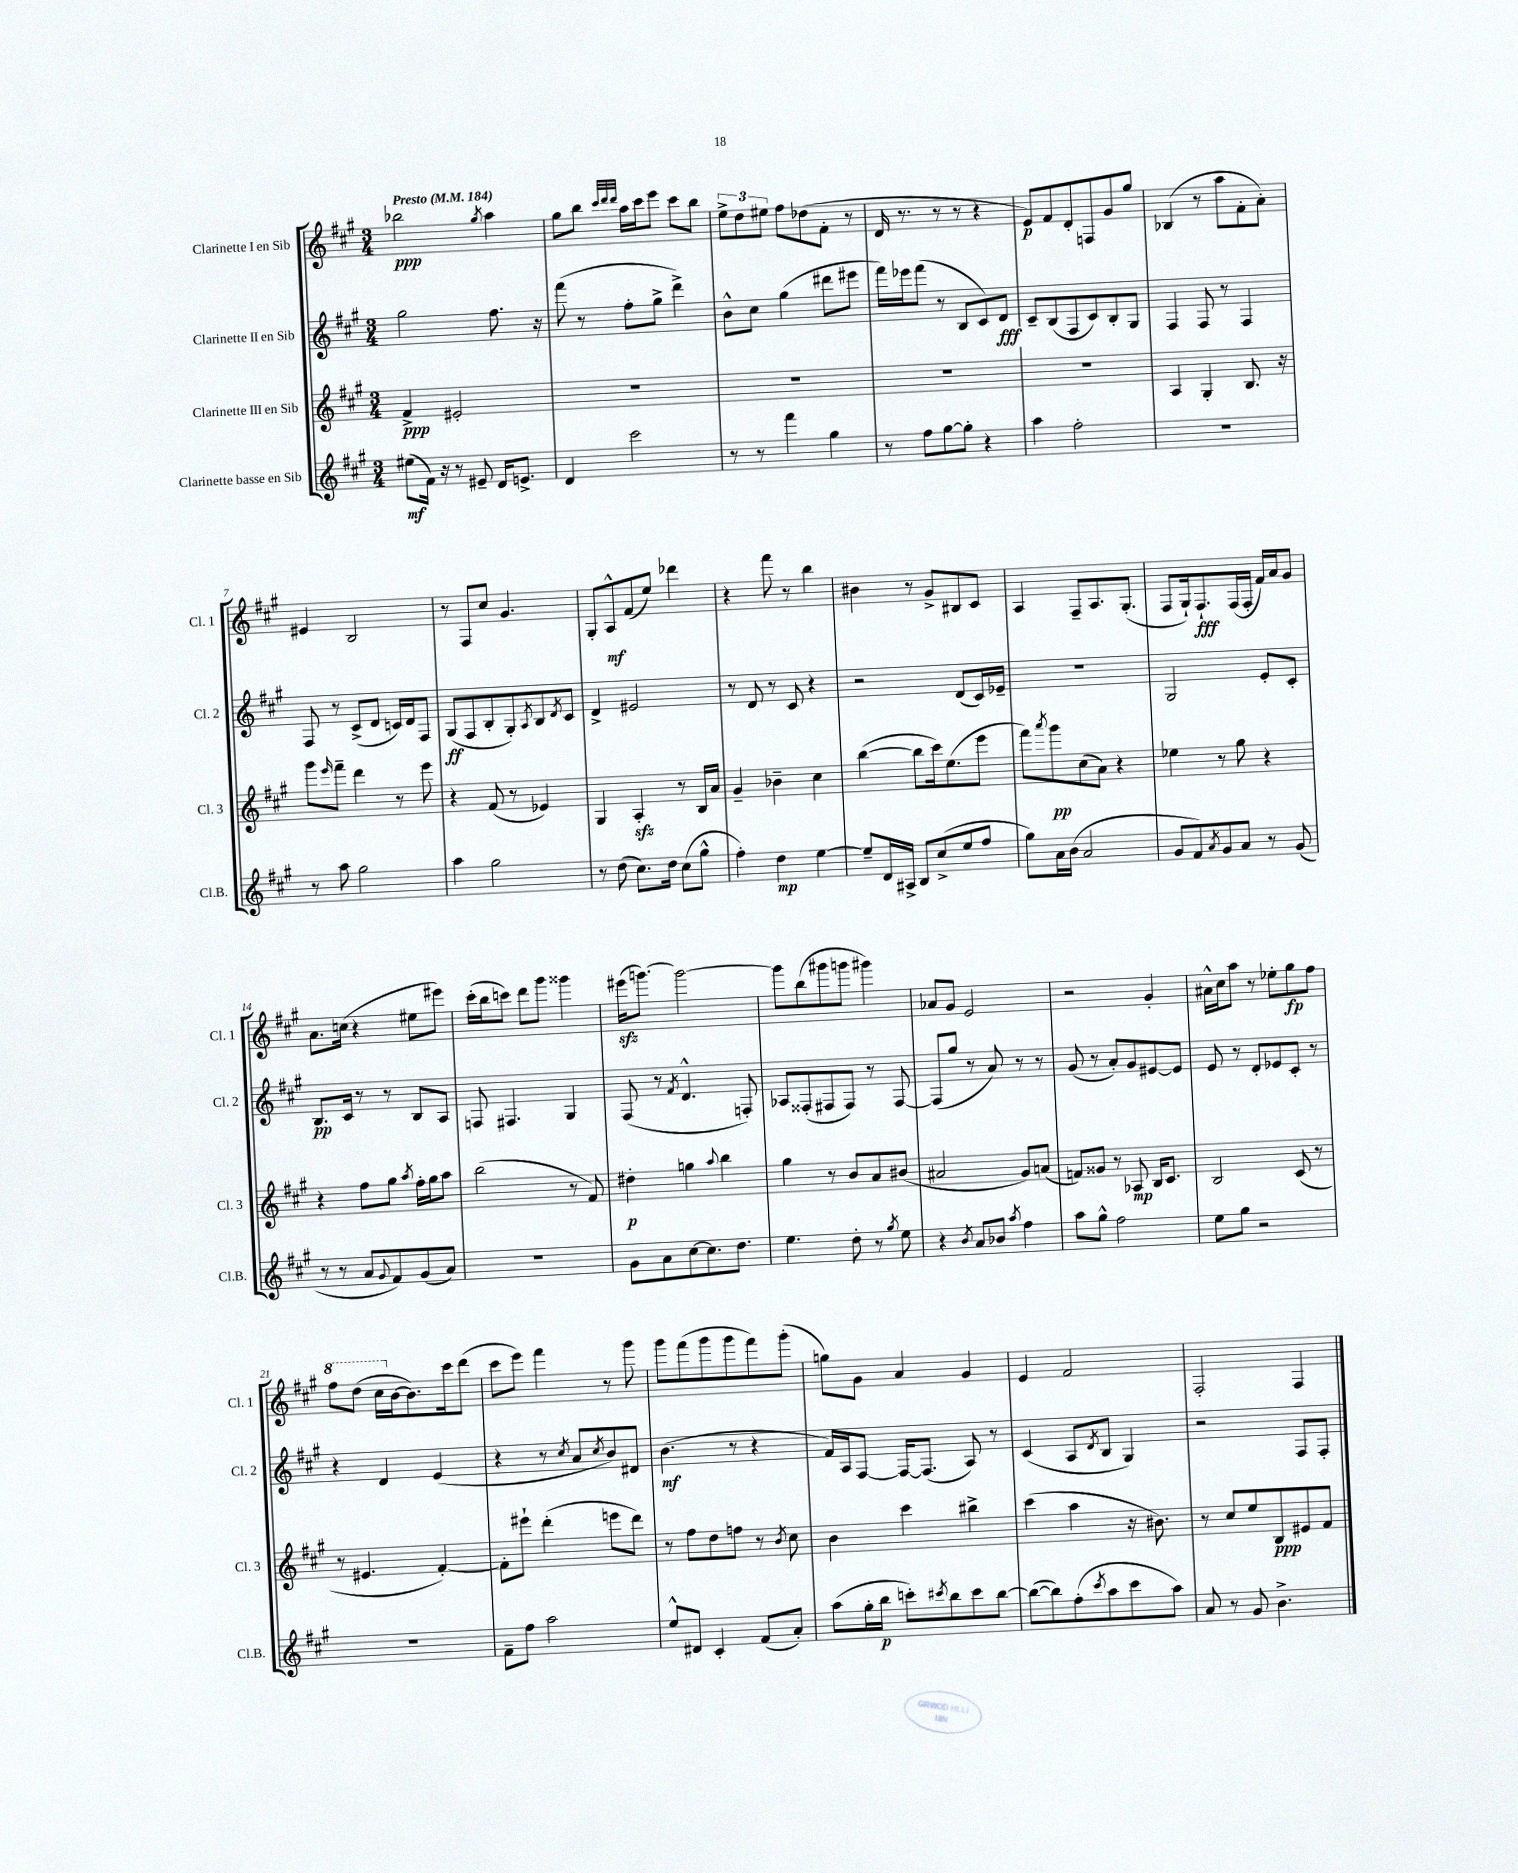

**kern	**kern	**kern	**kern
*staff4	*staff3	*staff2	*staff1
*clefG2	*clefG2	*clefG2	*clefG2
*k[f#c#g#]	*k[f#c#g#]	*k[f#c#g#]	*k[f#c#g#]
*M3/4	*M3/4	*M3/4	*M3/4
*MM184	*MM184	*MM184	*MM184
(8ee#\L	4f#^/	2gg#\	2bb-\
16f#\Jk)	.	.	.
16r	.	.	.
8r	2e#'/	.	.
8e#~/	.	.	.
.	.	.	8qgg#/
16d/LK	.	8.ff#\	4aa\
8.e^/J	.	.	.
.	.	16r	.
=	=	=	=
4d/	2.r	(8fff#\	8gg#\L
.	.	8r	8bb\J
.	.	.	32qqccc#/LLL
.	.	.	32qqddd/
.	.	.	32qqddd/JJJ
2ccc#\	.	8ff#'\L	16aa\LL
.	.	.	16ccc#\J
.	.	8gg#^\J	8eee\J
.	.	4ddd^\)	8ccc#\L
.	.	.	8bb\J
=	=	=	=
8r	2.r	8b^^\L	12ee^\L
.	.	.	12dd\
8r	.	8cc#\J	.
.	.	.	12ee#\J
4fff#\	.	(4gg#\	8ff#\L
.	.	.	(8dd-\
4gg#\	.	8ddd#\L	8f#'\J
.	.	8eee#\J	8r
=	=	=	=
8r	2.r	16fff#\LL)	16d/
.	.	16eee-\J	8.r
8ff#\L	.	(8fff#\J	.
[8gg#\	.	8r	8r
8gg#'\]J	.	8B/L	8r
4r	.	8c#/)	4r
.	.	8d/J	.
=	=	=	=
4aa\	2.r	8c#~/L	8e/L)
.	.	(8B/	8f#/
2ff#'\	.	8F#/	8d'/
.	.	8c#/)	8F/
.	.	8B'/	8g#/
.	.	8G#/J	8gg#/J
=	=	=	=
2.r	4A/	4F#/	(4B-/
.	4G#'/	8F#/	8r
.	.	8r	8aa\L
.	8.B/	4F#/	8f#'\
.	.	.	8a'\J)
.	16r	.	.
=	=	=	=
8r	8ggg#\L	8F#/	4e#/
.	16qqeee/	.	.
8aa\	8fff#~\J	8r	.
2gg#\	4ddd\	(8c#^/L	2B/
.	.	8d/J	.
.	8r	16c/LL)	.
.	.	16d/J	.
.	8eee\	8F#/J	.
=	=	=	=
4aa\	4r	(8G#/L	8r
.	.	8F#/	8F#/L
2gg#\	(8f#/	8B'/	8cc#/J
.	8r	8G#'/)	4.g#/
.	.	8qA/	.
.	4e-/)	8B/	.
.	.	8qd/	.
.	.	8c#/J	.
=	=	=	=
8r	4G#/	4d^/	8G#'/L
(8dd\	.	.	8A^^/
8.cc#\L)	4A'/	2e#/	(8f#/
.	.	.	8ee/J)
16dd\Jk	.	.	.
(8cc#\L	8r	.	4ddd-\
8gg#^^\J	16B/LL	.	.
.	16a/JJ	.	.
=	=	=	=
4ff#'\)	4g#~/	8r	4r
.	.	8d/	.
4dd\	4b-~\	8r	8fff#\
.	.	8c#/	8r
[4ee\	4cc#\	4r	4bb\
=	=	=	=
8ee~/]L	([4bb\	2r	4b#\
16d/L	.	.	.
16A#^/JJ	.	.	.
8B/L	8bb\]L	.	8r
(8cc#^/	16ccc#\k)	.	8g#^/L
.	(8.ee\	.	.
8ee/	.	(8d/L	8B#/
8ff#/J	8eee\J	16c#/L)	8c#/J
.	.	16e-~/JJ	.
=	=	=	=
8gg#\L)	8fff#\L)	2.r	4A/
.	8qaaa/	.	.
16a\L	8ggg#\	.	.
(16b\JJ	.	.	.
2a/	(8cc#\	.	8F#~/L
.	8a\J)	.	8.A/
.	4r	.	.
.	.	.	(8.G#'/J
=	=	=	=
8g#/L	4ee-\	2G#/	8F#/L
8f#/)	.	.	16G#`/k)
.	.	.	8.F#`/
8qa/	.	.	.
8g#/	8r	.	.
8a/J	8gg#\	.	(16F#/L
.	.	.	16F#'/JJ
8r	4r	8e'/L	16f#/LL)
.	.	.	16a/J
(8g#/	.	8c#'/J	8g#/J
=	=	=	=
8r	4r	8.B/L	8.a\L
8r	.	.	.
.	.	16c#/Jk	(16cc\Jk
8a/L	8ff#\L	8r	4r
8qqg#/	.	.	.
8f#/)	8gg#\J	8r	.
.	8qaa/	.	.
(8g#/	16ff#'\LL	8B/L	8ee#\L
.	16gg#\J	.	.
8a/J)	8aa\J	8A/J	8eee#\J)
=	=	=	=
2.r	(2bb\	8F/	(16ccc#'\LL
.	.	.	16bb\J
.	.	4.F#/	8ccc\J)
.	.	.	8ddd\L
.	.	.	8ggg#\J
.	8r	4G#/	4ggg##\
.	8f#/)	.	.
=	=	=	=
8g#\L	4dd#'\	(8F#/	(16eee#\LK
.	.	.	[8.ggg\J)
8a\	.	8r	.
.	.	8qf#/	.
[8cc#\	4gg\	4.d^^/	2ggg\_
8.cc#\]	.	.	.
.	8qqaa/	.	.
.	4bb\	.	.
8.dd\J	.	.	.
.	.	8F'/)	.
=	=	=	=
4.ee\	4gg#\	8A-/L	8ggg\]L
.	.	(8F##'/	(8bb\
.	8r	8F#/	8ggg#\
8dd'\	8b/L	8F#/J)	8ggg\J
8r	8a/	8r	4ggg#\)
8qgg#/	.	.	.
8ee\	(8b#/J	[8F#/	.
=	=	=	=
4r	2a#/	(8F#/]L	8a-/L
.	.	8gg#/J	8g#/J
8qb/	.	.	.
8a/L	.	8r	2e/
8b-/J	.	8a/)	.
8qaa/	.	.	.
4ff#\	8g#/L)	8r	.
.	(8a/J	8r	.
=	=	=	=
8aa\L	8f/L)	(8g#/	2r
8gg#^^\J	8g##/J	8r	.
2ff#\	8r	8a'/L)	.
.	8A-/	8g#/	.
.	16B/LK	[8e#/	4g#'/
.	8.c#/J	.	.
.	.	8e#/]J	.
=	=	=	=
8ee\L	2B/	8e/	16a#^^\LL
.	.	.	16cc#\J
8gg#\J	.	8r	8aa\J
2r	.	8d'/L	8r
.	.	8e-/	8ee-'\L
.	(8c#/	8c#'/J	8gg#\
.	8r	8r	8ff#\J
=	=	=	=
2.r	8r	4r	8fff#\L
.	4.e#/	.	(8ddd\J
.	.	4d/	16ccc#\LL
.	.	.	[16b\J
.	.	.	8.b\])
.	[4f#'/)	(4e/	.
.	.	.	16ccc#\k
.	.	.	(8ddd\J
=	=	=	=
8f#~\L	8f#'\]L	4r	8ccc#\L
8ff#\J	8eee#`\J	.	8eee\J)
2aa\	(4ddd'\	8r	4fff#\
.	.	8qcc#/	.
.	.	8a/L	.
.	.	8qcc#/	.
.	8eee\L	8b/)	8r
.	8ddd\J)	8d#/J	8ggg#\
=	=	=	=
8ee^^/L	8r	(4.b\	8ggg#\L
8d#/J	8ff#\L	.	(8fff#\
4c#'/	8dd\	.	8ggg#\
.	8ff\J	8r	8ggg#\
(8f#/L	8r	4r	8fff#\)
.	8qb/	.	.
8a'/J)	8cc#\	.	(8ggg#'\J
=	=	=	=
(8aa\L	4b\	16f#/LL)	8gg\L)
.	.	16A/J	.
16gg#'\L	.	[8F#/J	8g#\J
16bb\JJ	.	.	.
8ccc'\L)	4ccc#\	16F#/_LK	4a/
.	.	(8.F#/]J	.
8qccc#/	.	.	.
8bb\	.	.	.
8ccc#\	4bb#^\	8A/)	4g#/
[8bb\J	.	8r	.
=	=	=	=
(8bb\_L	(4ccc#\	(4c#/	4e/
8bb\])	.	.	.
(8ff#'\	4aa\	8A/L	2f#/
8qccc#/	.	8qd/	.
8aa\	.	8B/J	.
8ccc#\	16r	4G#/)	.
.	8.b#\)	.	.
8aa\J)	.	.	.
=	=	=	=
8a/	8r	2r	2F#'/
8r	8cc#/L	.	.
8g#/	8ee/	.	.
4.b^\	8B/	.	.
.	8e#/	8F#/L	4F#/
.	8f#/J	8F#'/J	.
==	==	==	==
*-	*-	*-	*-
